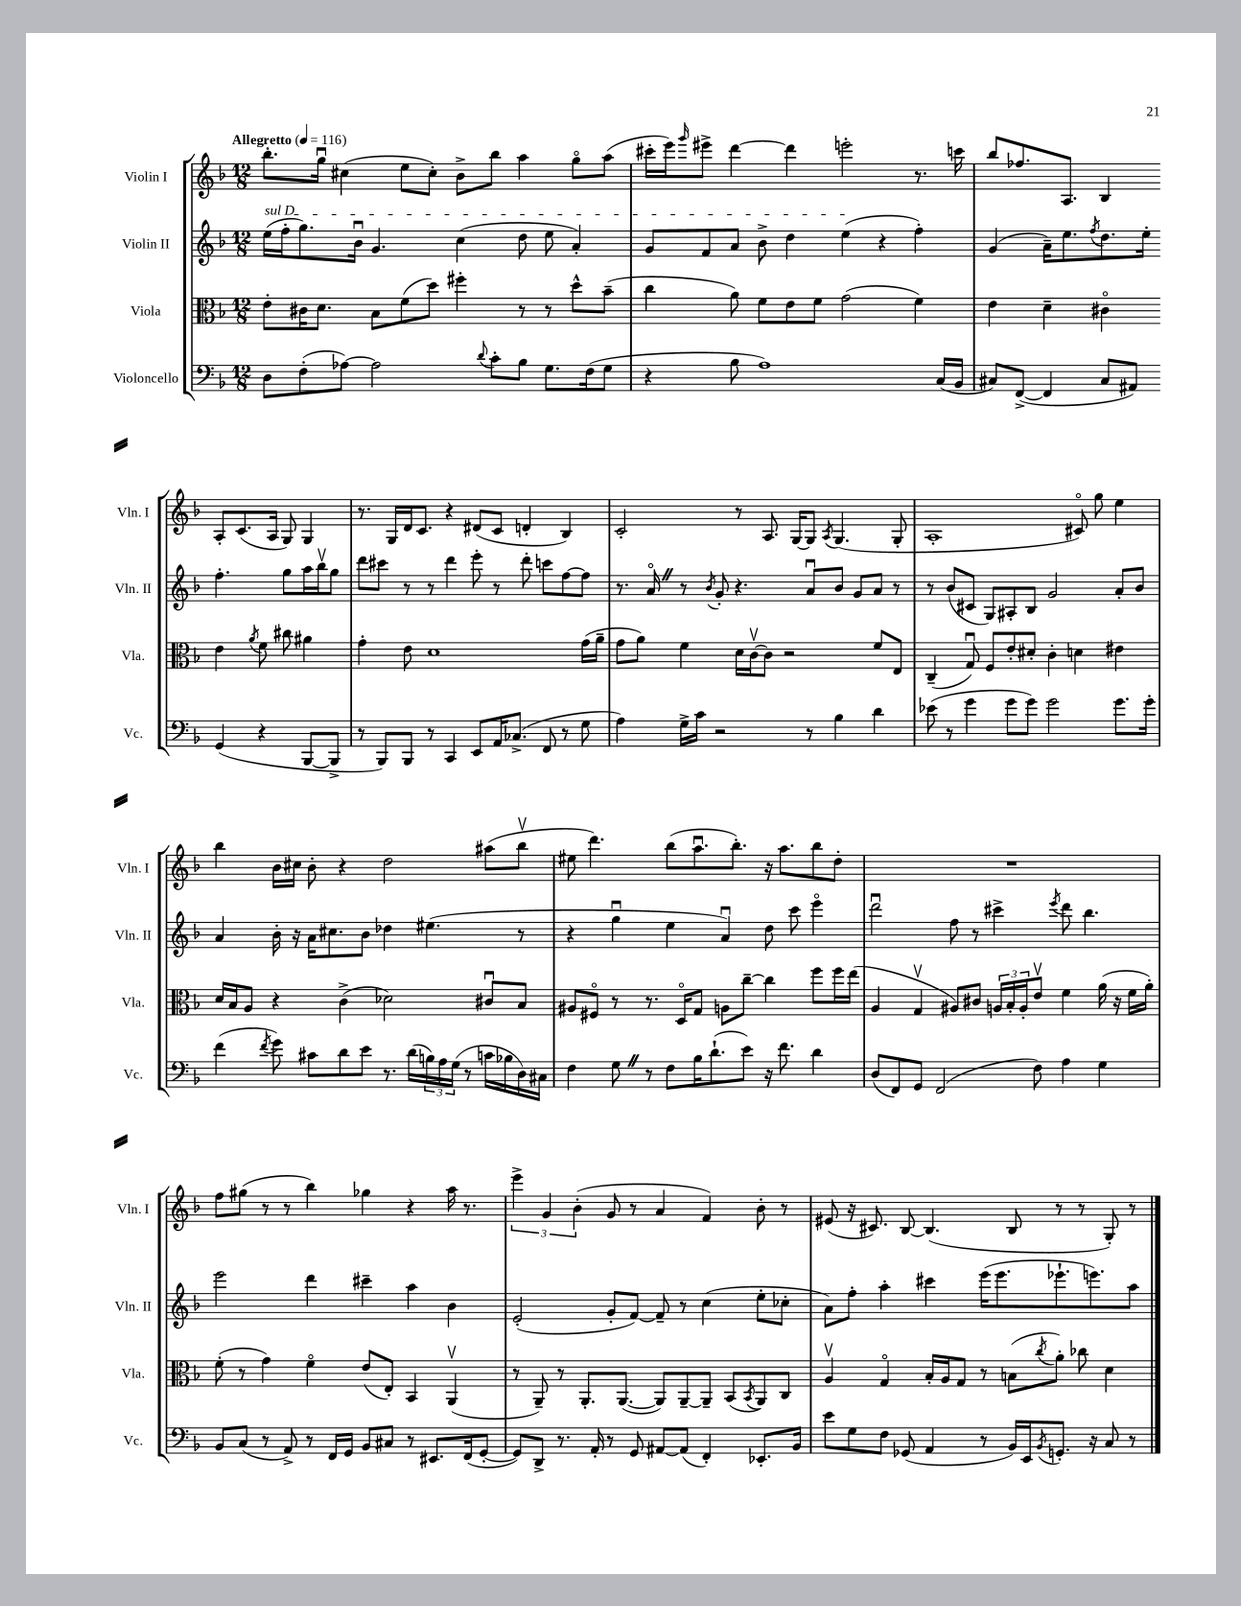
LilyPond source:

<<
\new StaffGroup <<
\new Staff = "s0" \with { instrumentName = "Violin I" shortInstrumentName = "Vln. I" } {
    \clef treble \key f \major \numericTimeSignature \time 12/8 \tempo "Allegretto" 4 = 116
    bes''8.-. g''16\downbow cis''4( e''8 cis''8-.) bes'8-> bes''8 a''4 g''8\flageolet a''8( |
    cis'''16-. e'''16) \grace { g'''16 } eis'''8-> d'''4~ d'''4 e'''2-. r8. c'''16 |
    bes''8 fes''8. a8. bes4 a8-. c'8.( a16 g8) g4 |
    r8. g16 d'16 c'8. r4 dis'8( c'8 d'4-. bes4) |
    c'2-. r8 a8. g16~ g8 \acciaccatura { a8 } g4.( g8-. |
    a1-. cis'8\flageolet) g''8 e''4 |
    bes''4 bes'16 cis''16 bes'8-. r4 d''2 ais''8( bes''8\upbow |
    eis''8 d'''4.) bes''8( a''8.\downbow bes''8.-.) r16 a''8. bes''8 d''8-. |
    R1. |
    f''8 gis''8( r8 r8 bes''4) ges''4 r4 a''16 r8. |
    \tuplet 3/2 { e'''4-> g'4 bes'4-.( } g'8 r8 a'4 f'4) bes'8-. r8 |
    eis'8( r16 cis'8.) bes8~ bes4.( bes8 r8 r8 g8-.) r8 \bar "|." |
}
\new Staff = "s1" \with { instrumentName = "Violin II" shortInstrumentName = "Vln. II" } {
    \clef treble \key f \major \numericTimeSignature \time 12/8
    \once \override TextSpanner.bound-details.left.text = \markup { \italic "sul D" } e''16\startTextSpan( f''16-. g''8.) bes'16\downbow g'4. c''4( d''8 e''8 a'4-.) |
    g'8 f'8 a'8 bes'8-> d''4 e''4\stopTextSpan( r4 f''4-.) |
    g'4( a'16--) e''8. \acciaccatura { f''8 } d''8. e''16-. f''4.-. g''8 a''16 bes''16\upbow g''8 |
    d'''8 cis'''8 r8 r8 d'''4 e'''8-. r8 d'''8-. c'''8 f''8~ f''8 |
    r8. a'16\flageolet \once \override BreathingSign.text = \markup { \musicglyph "scripts.caesura.straight" } \breathe r8 \acciaccatura { bes'8 } g'8-. r4. a'8\downbow bes'8 g'8 a'8 r8 |
    r8 bes'8( cis'8 g8) ais8-. bes8 g'2 a'8-. bes'8 |
    a'4 bes'16-. r16 a'16 cis''8. bes'8 des''4 eis''4.( r8 |
    r4 g''4\downbow e''4 a'4\downbow) d''8 c'''8 e'''4\flageolet |
    d'''2\downbow f''8 r8 cis'''4-> \acciaccatura { e'''8 } d'''8 bes''4. |
    e'''2 d'''4 cis'''4-- a''4 bes'4 |
    e'2-.( g'8-. f'8~) f'8-- r8 c''4( e''8-. ces''8-. |
    a'8) f''8-. a''4-. cis'''4 e'''16( e'''8. ees'''8.-! e'''8.) a''8 \bar "|." |
}
\new Staff = "s2" \with { instrumentName = "Viola" shortInstrumentName = "Vla." } {
    \clef alto \key f \major \numericTimeSignature \time 12/8
    e'8-. cis'16 d'8. bes8 f'8( d''8) fis''4-. r8 r8 d''8-^ bes'8--( |
    c''4 a'8) f'8 e'8 f'8 g'2( f'4) |
    e'4 d'4-- cis'4\flageolet e'4 \acciaccatura { a'8 } f'8 cis''8 ais'4 |
    g'4-. e'8 d'1 g'16( a'16-- |
    g'8 a'8) f'4 d'16 c'16~\upbow c'8 r2 f'8 e8 |
    c4--( g8\downbow) f8 e'8-. dis'8-. c'4-. d'4 eis'4 |
    d'16 bes16 a8 r4 c'4->( des'2) cis'8\downbow bes8 |
    ais8 fis8\flageolet r8 r8. d16\flageolet g8 a8 c''8~-- c''4 f''8 f''16 e''16( |
    a4 g4\upbow ais8) cis'8 \tuplet 3/2 { a16 bes16-. a16-. } e'8\upbow f'4 a'16( r16 f'16 a'16-.) |
    f'8-.( r8 g'4) f'4\flageolet e'8( e8-.) bes,4 a,4\upbow( |
    r8 a,8--) r8 a,8.-. a,8.~( a,8) a,8~-- a,8-- bes,8( \acciaccatura { bes,8 } a,8) c8 |
    a4\upbow g4\flageolet bes16-. a16 g8 r8 b8( \acciaccatura { c''8 } a'8-.) ces''8 d'4 \bar "|." |
}
\new Staff = "s3" \with { instrumentName = "Violoncello" shortInstrumentName = "Vc." } {
    \clef bass \key f \major \numericTimeSignature \time 12/8
    d8 f8-.( aes8~) aes2 \appoggiatura { d'8 } c'8-. bes8 g8. f16( g8 |
    r4 bes8 a1) c16( bes,16 |
    cis8) f,8~->( f,4 cis8 ais,8) g,4( r4 bes,,8~ bes,,8-> |
    r8 bes,,8) bes,,8 r8 c,4 e,8 a,16 ces8.->( f,8 r8 g8 |
    a4) g16-> c'16 r2 r8 bes4 d'4 |
    ees'8( r8 g'4 g'8 g'8) g'2 g'8. g'16-. |
    f'4( \acciaccatura { f'8 } g'8) cis'8 d'8 e'8 r8. d'16( \tuplet 3/2 { b16) a16 g16( } r8 c'16 bes16 d16) cis16 |
    f4 g8 \once \override BreathingSign.text = \markup { \musicglyph "scripts.caesura.straight" } \breathe r8 f8 bes16 d'8.-!( e'8) r16 f'8. d'4 |
    d8( f,8) g,8 f,2( f8) a4 g4 |
    bes,8 c8( r8 a,8->) r8 f,16 g,16 bes,8 cis8 r8 eis,8. f,16( g,8~-. |
    g,8) d,8-> r8. a,16-. r8 g,8 ais,8~ ais,8( f,4-.) ees,8.-. bes,16 |
    e'8 g8 f8 ges,8( a,4 r8 bes,16) e,16 \acciaccatura { bes,8 } g,8.-. r16 c8 r8 \bar "|." |
}
>>
>>
\layout { \context { \Score \remove "Bar_number_engraver" } }
